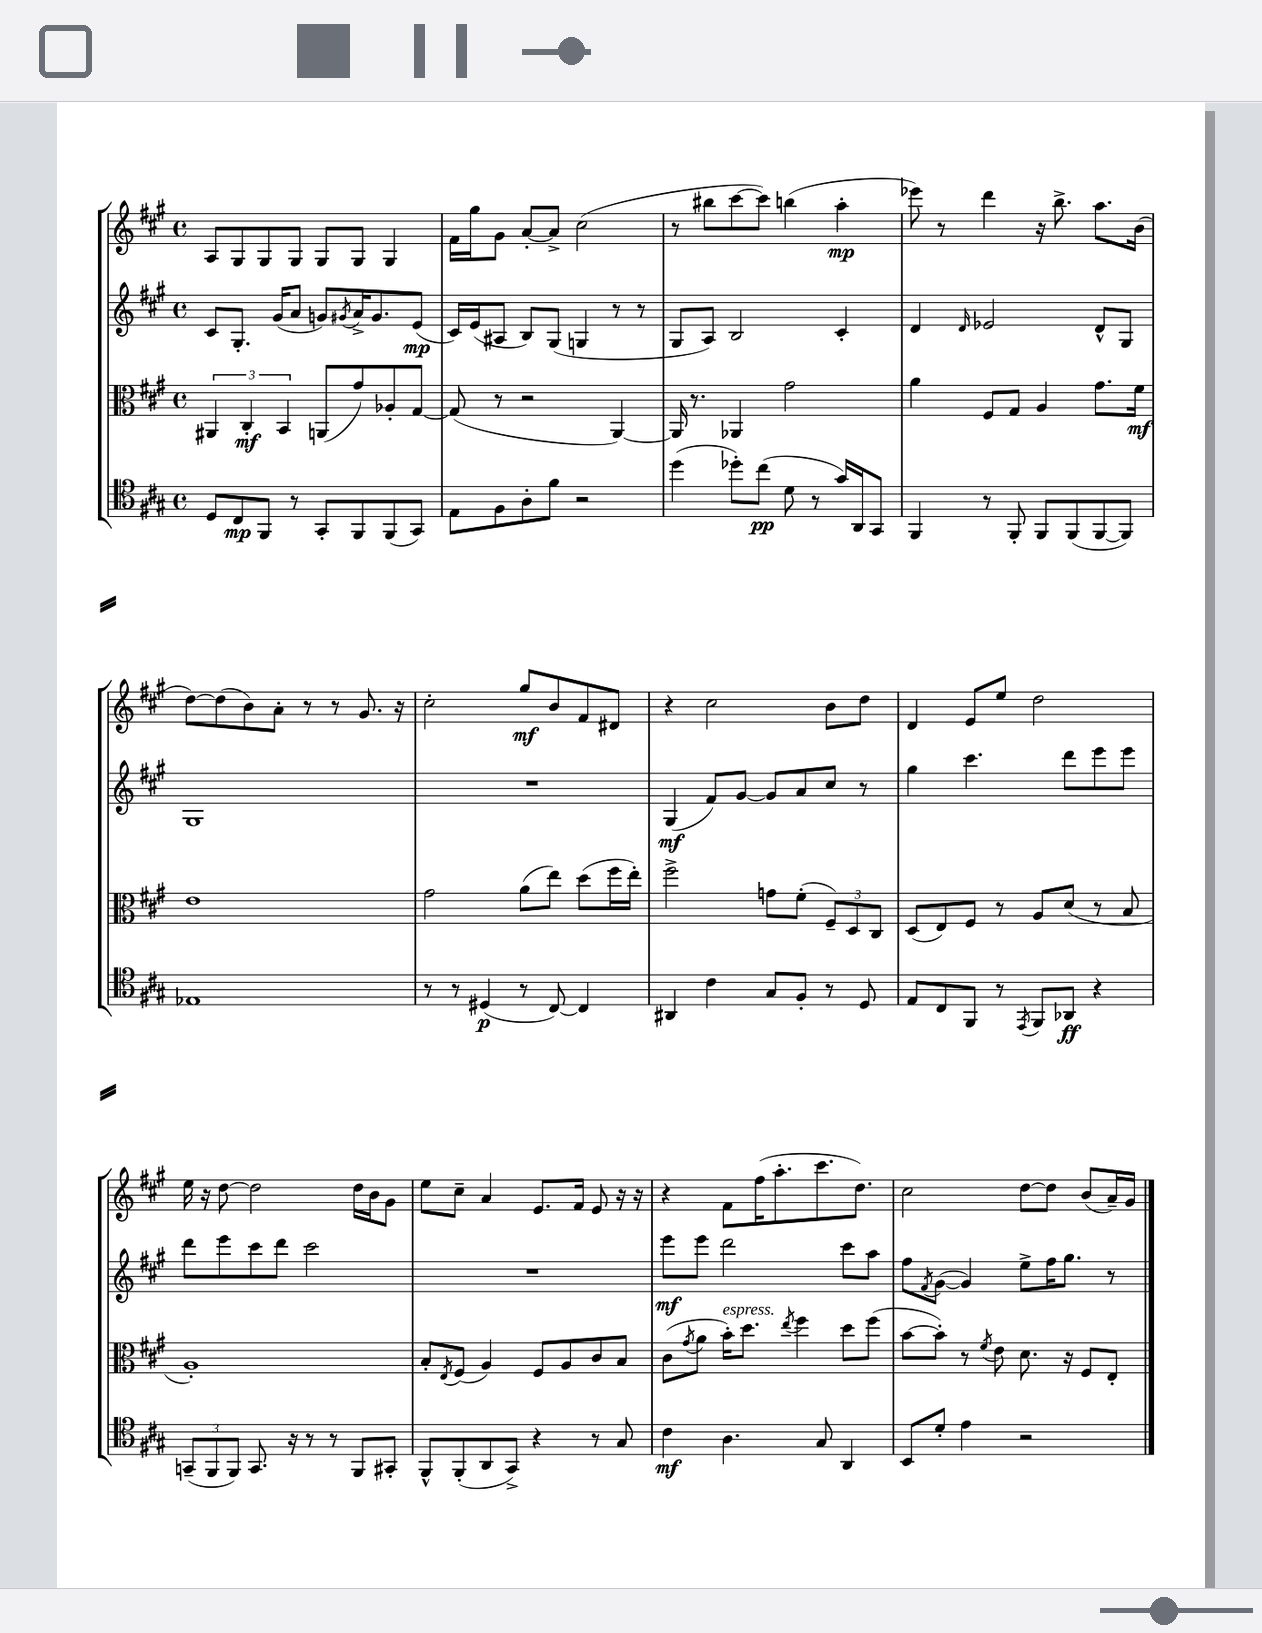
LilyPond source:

<<
\new StaffGroup <<
\new Staff = "s0" {
    \clef treble \key a \major \defaultTimeSignature \time 4/4
    a8 gis8 gis8 gis8 gis8 gis8 gis4 |
    fis'16 gis''16 gis'8 a'8~-. a'8-> cis''2( |
    r8 bis''8 cis'''8~ cis'''8) b''4( a''4-.\mp |
    ees'''8) r8 d'''4 r16 b''8.-> a''8. b'16( |
    d''8~) d''8( b'8) a'8-. r8 r8 gis'8. r16 |
    cis''2-. gis''8\mf b'8 fis'8 dis'8 |
    r4 cis''2 b'8 d''8 |
    d'4 e'8 e''8 d''2 |
    e''16 r16 d''8~ d''2 d''16 b'16 gis'8 |
    e''8 cis''8-- a'4 e'8. fis'16 e'8 r16 r16 |
    r4 fis'8 fis''16( a''8.-. cis'''8. d''8.) |
    cis''2 d''8~ d''8 b'8( a'16--) gis'16 \bar "|." |
}
\new Staff = "s1" {
    \clef treble \key a \major \defaultTimeSignature \time 4/4
    cis'8 gis8.-. gis'16( a'8 g'8) \acciaccatura { gis'8 } a'16-> gis'8. e'8\mp( |
    cis'16) e'16( ais8 b8) gis8( g4 r8 r8 |
    gis8 a8) b2 cis'4-. |
    d'4 \grace { d'16 } ees'2 d'8-^ gis8 |
    gis1 |
    R1 |
    gis4\mf( fis'8) gis'8~ gis'8 a'8 cis''8 r8 |
    gis''4 cis'''4. d'''8 e'''8 e'''8 |
    d'''8 e'''8 cis'''8 d'''8 cis'''2 |
    R1 |
    e'''8\mf e'''8 d'''2 cis'''8 a''8 |
    fis''8 \acciaccatura { fis'8 } gis'8~( gis'4) e''8-> fis''16 gis''8. r8 \bar "|." |
}
\new Staff = "s2" {
    \clef alto \key a \major \defaultTimeSignature \time 4/4
    \tuplet 3/2 { ais,4 cis4-.\mf b,4 } a,8( gis'8) aes8-. gis8~ |
    gis8( r8 r2 a,4~) |
    a,16 r8. aes,4 gis'2 |
    a'4 fis8 gis8 a4 gis'8. fis'16\mf |
    e'1 |
    gis'2 a'8( e''8) d''8( fis''16 e''16-.) |
    fis''2-> g'8 fis'8-.( \tuplet 3/2 { fis8--) d8 cis8 } |
    d8( e8) fis8 r8 a8 d'8( r8 b8 |
    a1-.) |
    b8-. \acciaccatura { e8 } fis8( a4) fis8 a8 cis'8 b8 |
    cis'8( \acciaccatura { gis'8 } a'8 b'16-.^\markup { \italic "espress." }) d''8. \acciaccatura { e''8 } fis''4 d''8 fis''8( |
    b'8~ b'8-.) r8 \acciaccatura { fis'8 } e'8 d'8. r16 fis8 e8-. \bar "|." |
}
\new Staff = "s3" {
    \clef tenor \key a \major \defaultTimeSignature \time 4/4
    d8 cis8\mp fis,8 r8 gis,8-. fis,8 fis,8( gis,8) |
    e8 fis8 a8-. fis'8 r2 |
    d''4( des''8-.) cis''8\pp( d'8 r8 gis'16) a,16 gis,8 |
    fis,4 r8 fis,8-. fis,8 fis,8( fis,8~ fis,8) |
    ees1 |
    r8 r8 dis4\p( r8 cis8~) cis4 |
    ais,4 cis'4 gis8 fis8-. r8 d8 |
    e8 cis8 fis,8 r8 \acciaccatura { e,8 } fis,8 aes,8\ff r4 |
    \tuplet 3/2 { g,8--( fis,8 fis,8) } g,8. r16 r8 r8 fis,8 gis,8-. |
    fis,8-^ fis,8-.( a,8 gis,8->) r4 r8 gis8 |
    cis'4\mf a4. gis8 a,4 |
    b,8 d'8-. e'4 r2 \bar "|." |
}
>>
>>
\layout { \context { \Score \remove "Bar_number_engraver" } }
